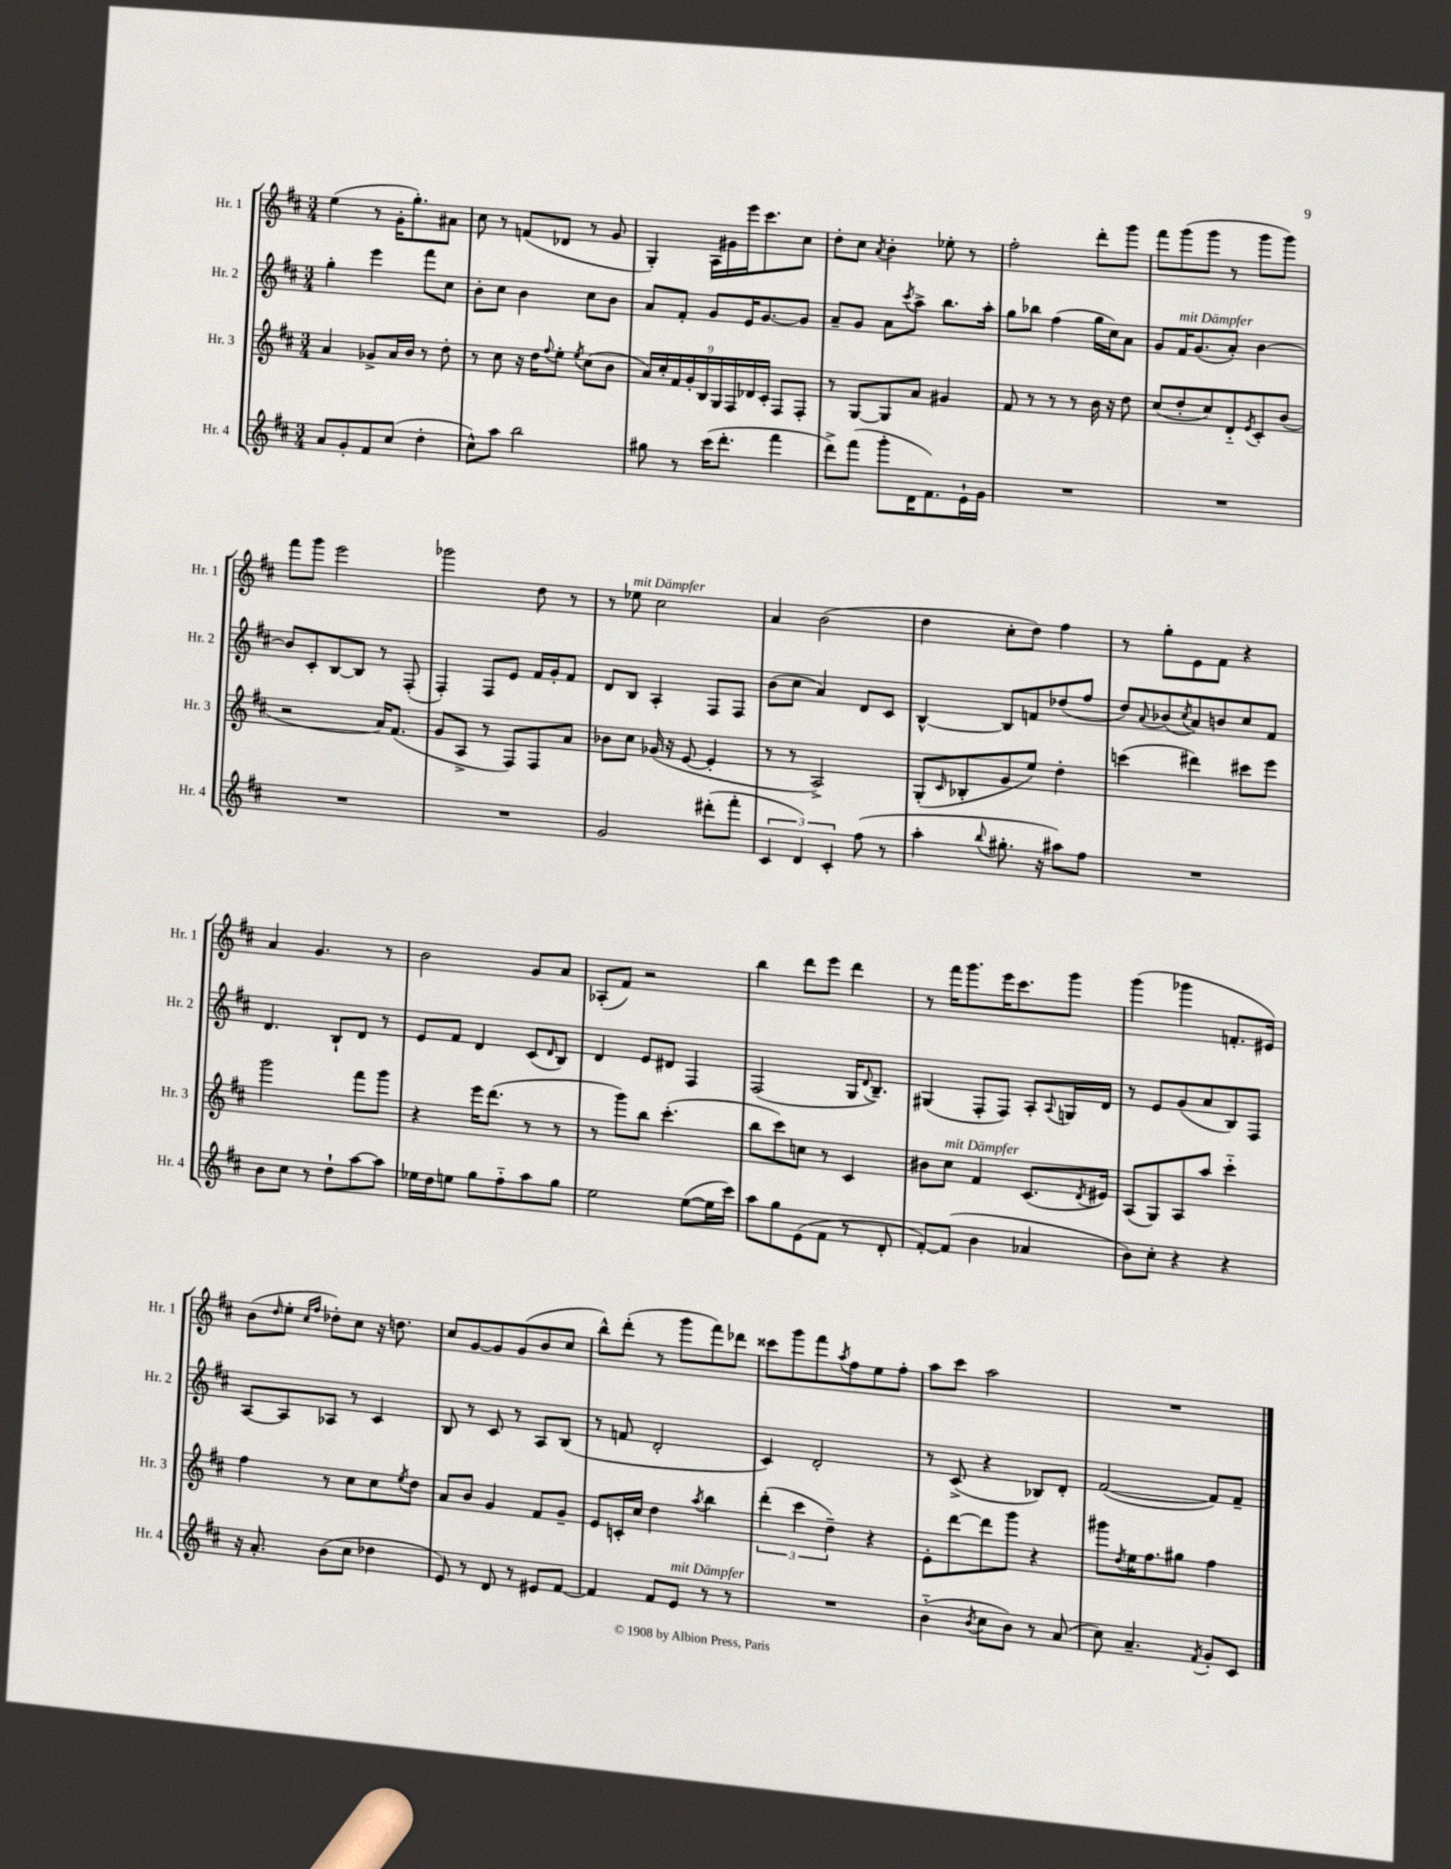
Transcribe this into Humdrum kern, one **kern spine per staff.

**kern	**kern	**kern	**kern
*part4	*part3	*part2	*part1
*staff4	*staff3	*staff2	*staff1
*I"Hr. 4	*I"Hr. 3	*I"Hr. 2	*I"Hr. 1
*I'Hr. 4	*I'Hr. 3	*I'Hr. 2	*I'Hr. 1
*clefG2	*clefG2	*clefG2	*clefG2
*k[f#c#]	*k[f#c#]	*k[f#c#]	*k[f#c#]
*M3/4	*M3/4	*M3/4	*M3/4
=1	=1	=1	=1
8a/L	4a/	4gg'\	(4ee\
8g'/	.	.	.
8f#/	8g-X^/L	4eee\	8r
(8cc#/J	16a/L	.	16g'\KL
.	16b/JJ	.	8.gg'\)
4dd'\	8r	8fff#\L	.
.	8dd'\	8cc#\J	8a#X\J
=2	=2	=2	=2
8cc#^^\L)	8r	8b'\L	8cc#\
8aa\J	8cc#\	8cc#\J	8r
2bb\	16r	4b\	(8fn/L
.	16dd\KL	.	.
.	8qqff#/	.	.
.	8ee'\J	.	8d-X/J
.	8qee/	.	.
.	(8cc#\L	8cc#\L	8r
.	8b\J	8b\J	8g/
=3	=3	=3	=3
8gg#X\	18a/LL)	8a/L	4G'/)
.	18cc#'/	.	.
.	18f#/	.	.
8r	.	8f#'/J	.
.	18g'/	.	.
.	18B/	.	.
(16ccc#\KL	.	8g/L	16A\LL
.	18G/	.	.
8.ddd'\J	.	.	16g#X\
.	18F#/	.	.
.	.	16e/K	16eee\J
.	18d-X/	.	.
.	.	[8.g/	8.ccc#\
.	18c#'/JJ	.	.
4fff#\	8F#/L	.	.
.	8F#'/J	8g/J]	8cc#\J
=4	=4	=4	=4
8ddd^\L)	8r	8a~/L	8dd'\L
(8fff#\J	[8G/L	8g/J	8cc#\J
.	.	.	8qa/
8ggg'\L	8G/]	8a\L	4b'\
.	.	8qccc#/	.
16d\K	8a/J	8aa^\J	.
8.f#\)	.	.	.
.	4g#X/	8.bb\L	8ee-X'\
16e`\L	.	.	8r
16g\JJ	.	16aa'\Jk	.
=5	=5	=5	=5
2.r	8f#/	8gg\L	2ff#'\
.	8r	8bb-X\J	.
.	8r	(4ff#\	.
.	8r	.	.
.	16b\	16gg\LL	8ddd'\L
.	16r	16cc#\J)	.
.	8dd\	8a\J	8ggg\J
=6	=6	=6	=6
2.r	(8cc#/L	8g/L	8fff#\L
!	!	!LO:TX:a:i:t=mit Dämpfer	!
.	8dd'/	16f#/K	(8ggg\
.	.	(8.g/	.
.	8cc#/)	.	8ggg\J
.	8d/	8a'/J)	8r
.	8qe/	.	.
.	8c#'/	[4b\	8ggg\L
.	(8b/J	.	8ggg\J)
!!LO:LB:g=z
=7	=7	=7	=7
2.r	2r	8b/L]	8fff#\L
.	.	8c#'/	8ggg\J
.	.	[8B/	2eee\
.	.	8B/J]	.
.	16a/KL)	8r	.
.	(8.f#/J	.	.
.	.	(8F#'/	.
=8	=8	=8	=8
2.r	8g/L	4F#'/)	2ggg-X\
.	8A^/J	.	.
.	8r	8F#/L	.
.	8F#/L)	8e/J	.
.	8F#/	16f#/LL	8dd\
.	.	16g'/J	.
.	8a/J	8f#/J	8r
=9	=9	=9	=9
2g/	8b-X\L	8d/L	8r
!	!	!	!LO:TX:a:i:t=mit Dämpfer
.	8cc#\J	8B/J	8ee-X\
.	(16g-X/	4A'/	2cc#\
.	16r	.	.
.	[8e/	.	.
(8ddd#X'\L	4e'/]	8F#/L	.
8fff#'\J	.	8F#/J	.
=10	=10	=10	=10
6c#/	8r	(8b\L	4a/
.	8r	8cc#\J	.
6d/)	.	.	.
.	2A^/)	4a/)	(2b\
6c#'/	.	.	.
(8ff#\	.	8d/L	.
8r	.	8c#/J	.
=11	=11	=11	=11
4aa'\	(8G'/L	[4B^^/	4dd\
.	16qqc#/	.	.
.	8B-X'/	.	.
8qqbb/	.	.	.
8.gg#X'\	8g/	8B/L]	8cc#'\L
.	8ee/J)	8fn/	8dd\J)
16r	.	.	.
8aa#X\L)	4dd'\	(8dd-X/	4ff#\
8ff#\J	.	8ff#/J	.
=12	=12	=12	=12
2.r	(4cccn\	8dd/L)	8r
.	.	8qqa/	.
.	.	(8b-X/	8gg'\L
.	.	8qcc#/	.
.	4ddd#X\)	8a/)	8e\
.	.	8bn/	8f#\J
.	8ccc#X\L	8cc#/	4r
.	8eee\J	8f#/J	.
!!LO:LB:g=z
=13	=13	=13	=13
8b\L	2ggg\	4.d/	4a/
8cc#\J	.	.	.
8r	.	.	4.g/
8dd`\L	.	8B`/L	.
[8aa\	8fff#\L	8d/J	.
8aa\J]	8ggg\J	8r	8r
=14	=14	=14	=14
16ee-X\LL	4r	8e/L	2b\
16dd\J	.	.	.
8een\J	.	8f#/J	.
8gg\L	16eee\KL	4d/	.
.	(8.ddd\J	.	.
8ff#\	.	.	.
8aa\	8r	(8c#/L	8g/L
.	.	16qqd/	.
8gg\J	8r	8B/J)	8a/J
=15	=15	=15	=15
2ee\	8r	4d/	(8A-X'/L
.	8ggg\L)	.	8f#/J)
.	8bb\J	8e/L	2r
.	(4.ccc#'\	8d#X/J	.
([8ee\L	.	4F#/	.
16ee\L]	.	.	.
16ccc#\JJ)	.	.	.
=16	=16	=16	=16
8aa\L	8bb\L	(2F#/	4bb\
8gg\	8ccc#\)	.	.
(8e\	8ccn\J	.	8ddd\L
8f#\J	8r	.	8eee\J
8r	4c#/	16G/KL	4ddd\
.	.	8qqd/	.
.	.	8.B~/J)	.
8d'/	.	.	.
=17	=17	=17	=17
[8f#'/L)	8b#X\L	(4G#X/	8r
!	!LO:TX:a:i:t=mit Dämpfer	!	!
(8f#/J]	8cc#\J	.	16fff#\KL
.	.	.	8.ggg\
4b\	4f#/	8F#'/L	.
.	.	8F#/J)	16eee\K
.	.	.	8.ccc#\
4a-X/	(8.c#/L	8A'/L	.
.	.	8qqA/	.
.	.	16Gn/L	8ggg\J
.	8qd/	.	.
.	16e#X/Jk)	16d/JJ	.
=18	=18	=18	=18
8b\L)	(8A/L	8r	(4ggg\
8cc#'\J	8G/)	8e/L	.
4r	8A/	(8g/	4ggg-X\
.	8aa/J	8a/	.
4r	4ccc#\	8B/)	8.fn'/L
.	.	8F#/J	.
.	.	.	16e#X/Jk)
!!LO:LB:g=z
=19	=19	=19	=19
16r	4ff#\	[8A/L	(8b\L
8.a'/	.	.	.
.	.	.	16qqdd/
.	.	8A/]	8ee'\J
.	.	.	16qqcc#/LL
.	.	.	16qqff#/JJ
(8b\L	8r	8A-X/J	8dd-X'\L)
8cc#\J	8cc#\L	8r	8cc#\J
4dd-X\	8cc#\	4c#/	16r
.	.	.	8.ddn\
.	8qee/	.	.
.	8dd\J	.	.
=20	=20	=20	=20
8e/)	8a/L	8B/	8cc#/L
8r	8b/J	8r	[8g/
8d/	4g/	8c#/	8g/]
8r	.	8r	(8g/
8e#X/L	8f#/L	8A/L	8b/
[8f#/J	8g~/J	(8B/J	8cc#/J
=21	=21	=21	=21
4f#/]	8e/L	8r	8bb^^\L)
.	16cn'/L	8fn/	(8ddd'\J
.	16cc#/JJ	.	.
8f#/L	4dd\	2d'/	8r
!LO:TX:a:i:t=mit Dämpfer	!	!	!
8e/J	.	.	8ggg\L
.	8qaa/	.	.
8r	4bb\	.	8fff#\)
8r	.	.	8ddd-X\J
=22	=22	=22	=22
2.r	(6ddd'\	4c#/)	8ccc##X\L
.	.	.	8ggg\
.	6ccc#\	.	.
.	.	2d'/	8fff#\
.	6dd~\)	.	.
.	.	.	8qaa/
.	.	.	8ff#\
.	4r	.	8ee\
.	.	.	8ff#'\J
=23	=23	=23	=23
(4b\	8e'\L	8r	8aa\L
.	[8ddd\	(8c#^/	8ccc#\J
8qb/	.	.	.
8cc#\L	8ddd\]	4r	2aa\
8b\J)	8ggg\J	.	.
8r	4r	8B-X/L)	.
(8a/	.	8d'/J	.
=24	=24	=24	=24
8cc#\)	8ggg#X\L	([2f#/	2.r
.	8qdd/	.	.
4.a~/	16ee\K	.	.
.	8.ff#\	.	.
.	8gg#X\J	.	.
8qf#/	.	.	.
8g'/L	4ff#\	8f#/L])	.
8c#/J	.	8f#~/J	.
==	==	==	==
*-	*-	*-	*-
